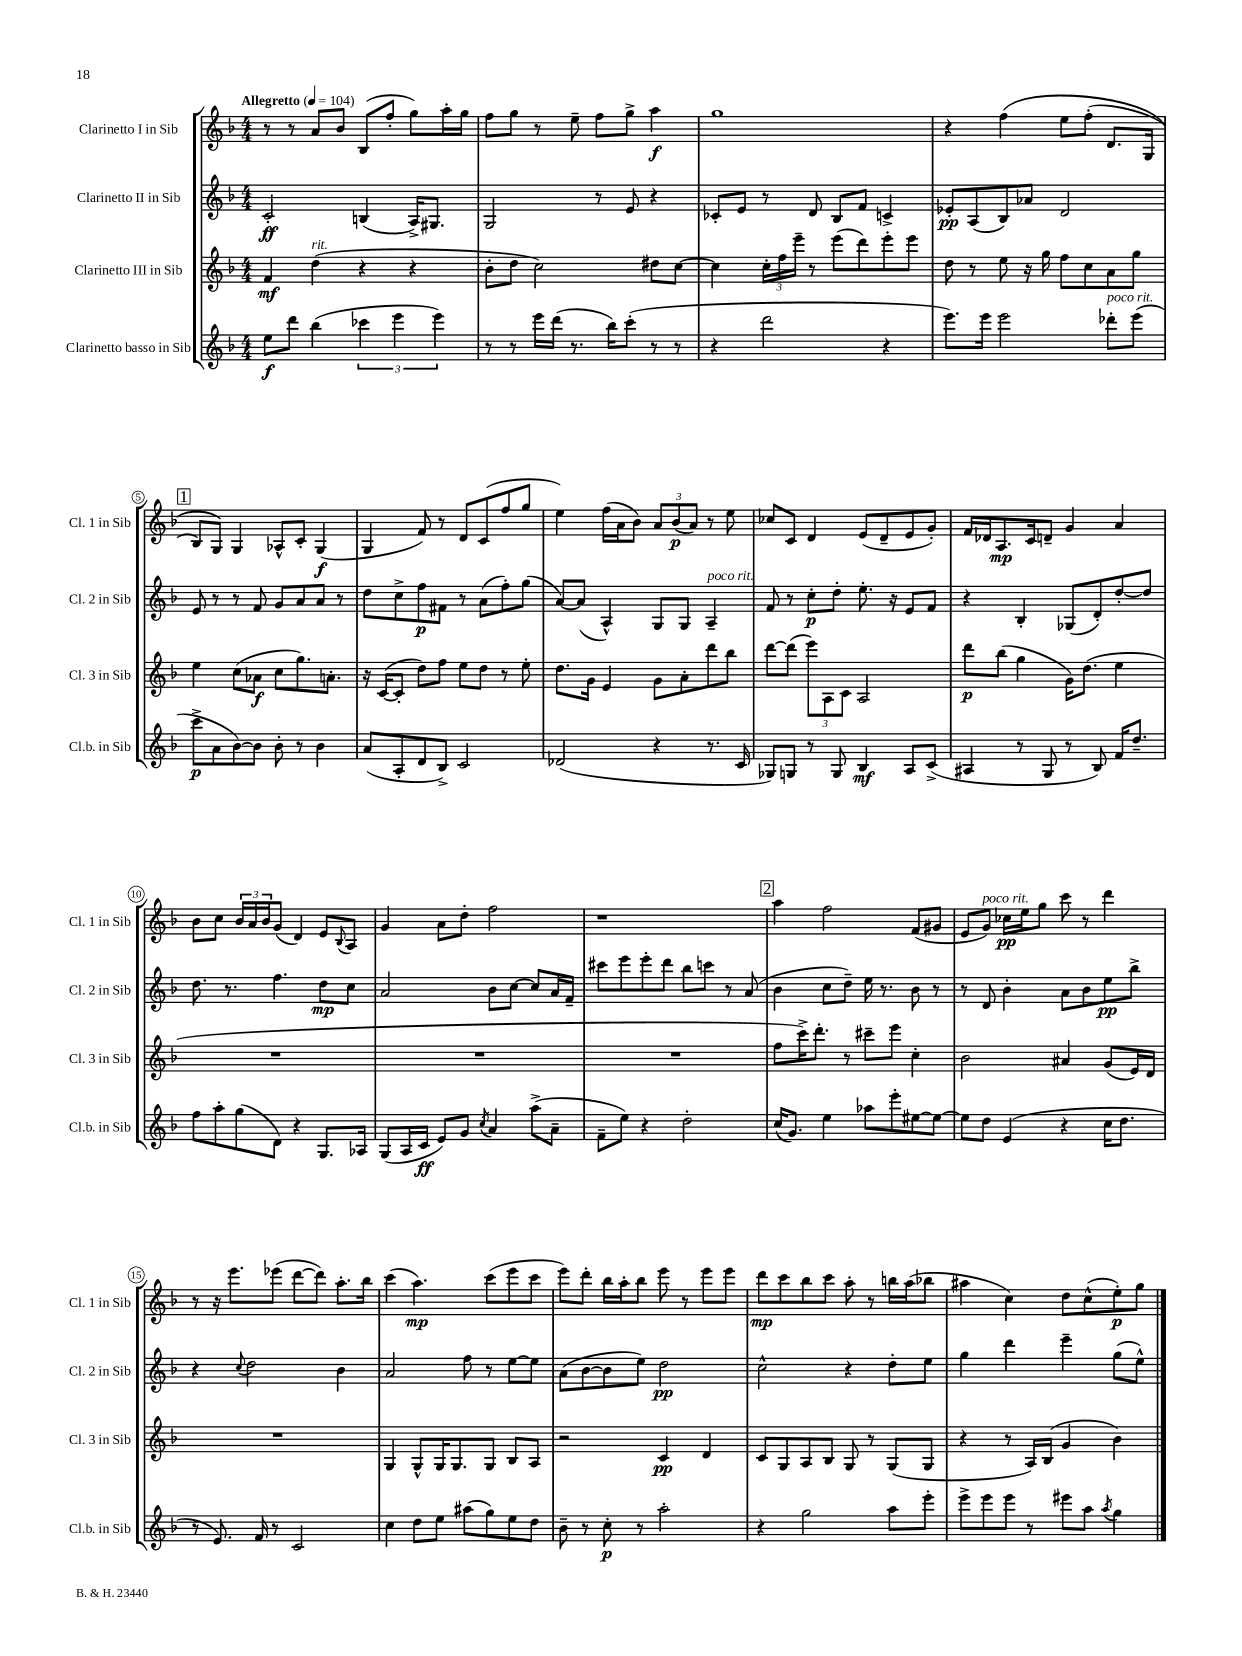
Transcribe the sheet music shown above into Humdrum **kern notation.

**kern	**kern	**kern	**kern
*staff4	*staff3	*staff2	*staff1
*clefG2	*clefG2	*clefG2	*clefG2
*k[b-]	*k[b-]	*k[b-]	*k[b-]
*M4/4	*M4/4	*M4/4	*M4/4
*MM104	*MM104	*MM104	*MM104
8ee	4f	2c'	8r
8ddd	.	.	8r
(4bb-	(4dd	.	8a
.	.	.	8b-
6ccc-	4r	(4B	(8B-
.	.	.	8ff'
6eee	.	.	.
.	4r	16A^)	8gg)
.	.	8.G#	.
6eee)	.	.	.
.	.	.	16aa'
.	.	.	16gg
=	=	=	=
8r	8b-'	2G	8ff
8r	8dd	.	8gg
16eee	2cc)	.	8r
(16ddd	.	.	.
8.r	.	.	8ee~
.	.	8r	8ff
16bb-)	.	.	.
(8ccc'	.	8e	8gg^
8r	8dd#	4r	4aa
8r	[8cc	.	.
=	=	=	=
4r	4cc]	8c-'	1gg
.	.	8e	.
2ddd	24cc'	8r	.
.	24ff	.	.
.	24eee~	.	.
.	8r	8d	.
.	(8eee	8B-	.
.	8ddd)	8f	.
4r	8eee'	4c^	.
.	8eee	.	.
=	=	=	=
8.eee)	8dd	8e-'	4r
.	8r	(8A	.
16eee	.	.	.
2eee	8ee	8B-)	&(4ff
.	16r	8a-	.
.	16gg	.	.
.	8ff	2d	8ee
.	8cc	.	(8ff'
8ddd-'	8a	.	8.d
(8eee	8gg	.	.
.	.	.	16G
=	=	=	=
8ccc^	4ee	8e	8B-)
8a	.	8r	8G&)
[8b-)	(8cc	8r	4G
8b-]	8a-	8f	.
8b-'	8cc	8g	8A-^^
8r	8.gg)	8a	8c'
4b-	.	8a	(4G
.	8.a'	.	.
.	.	8r	.
=	=	=	=
(8a	16r	8dd	4G
.	([16c	.	.
8A'	8c']	8cc^	.
8d	8dd)	8ff	8f)
8B-^)	8ff	8f#	8r
2c	8ee	8r	8d
.	8dd	(8a	(8c
.	8r	8ff')	8ff
.	8ee'	(8gg	8gg
=	=	=	=
(2d-	8.dd	[8a)	4ee)
.	.	(8a]	.
.	16g	.	.
.	4e	4A^^)	(16ff
.	.	.	16a
.	.	.	8b-)
4r	8g	8G	12a
.	.	.	(12b-
.	8a'	8G	.
.	.	.	12a)
8.r	8ddd	4A~	8r
.	8bb-	.	8ee
16c	.	.	.
=	=	=	=
8G-)	[8ddd	8f	8cc-
8G	(8ddd]	8r	8c
8r	12eee)	8cc'	4d
.	12A	.	.
8G	.	8dd'	.
.	12c	.	.
4B-	2A	8.ee'	(8e
.	.	.	8d~
.	.	16r	.
8A	.	8e	8e
(8c^	.	8f	8g')
=	=	=	=
4A#	8ddd	4r	16f
.	.	.	16d-
.	(8bb-	.	8.A
8r	4gg	4B-'	.
.	.	.	16c
8G	.	.	8d~
8r	16g)	(8G-	4g
.	(8.dd	.	.
8B-)	.	8d')	.
16f	4ee	[8dd'	4a
8.dd~	.	.	.
.	.	8dd]	.
=	=	=	=
8ff	1r	8.dd	8b-
8aa'	.	.	8cc
.	.	8.r	.
(8gg	.	.	24b-
.	.	.	24a
.	.	.	24b-
8d)	.	4.ff	(8g
4r	.	.	4d)
8.G	.	8dd	8e
.	.	.	8qqB-
.	.	8cc	8A
16A-	.	.	.
=	=	=	=
(8G	1r	2a	4g
16A	.	.	.
16c	.	.	.
8e)	.	.	8a
8g	.	.	8dd'
8qcc	.	.	.
4a	.	8b-	2ff
.	.	[8cc	.
(8aa^	.	8cc]	.
8a~	.	16a	.
.	.	16f~	.
=	=	=	=
8f~	1r	8ccc#	1r
8ee)	.	8eee	.
4r	.	8eee'	.
.	.	8ddd	.
2dd'	.	8bb-	.
.	.	8ccc	.
.	.	8r	.
.	.	(8a	.
=	=	=	=
(16cc	8ff	4b-	4aa
8.g)	.	.	.
.	16ccc^)	.	.
.	8.ddd'	.	.
4ee	.	8cc	2ff
.	8r	8dd~)	.
8aa-	8ccc#~	16ee	.
.	.	8.r	.
8eee'	8eee	.	.
[8ee#	4cc'	8b-	(8f
8ee#_	.	8r	8g#
=	=	=	=
8ee#]	2b-	8r	8e
8dd	.	8d	8g)
(4e	.	4b-'	16cc-
.	.	.	16ee
.	.	.	8gg
4r	4a#	8a	8ccc
.	.	8b-	8r
16cc	(8g	8ee	4ddd
8.dd	.	.	.
.	16e)	8bb-^	.
.	16d	.	.
=	=	=	=
8r	1r	4r	8r
8.e)	.	.	16r
.	.	.	8.eee
.	.	8qqcc	.
.	.	2dd	.
16f	.	.	.
8r	.	.	(8eee-
2c	.	.	[8ddd
.	.	.	8ddd])
.	.	4b-	8.aa'
.	.	.	16bb-
=	=	=	=
4cc	4G	2a	(4ccc
8dd	8G^^	.	4.aa)
8ee	16G	.	.
.	8.G	.	.
(8aa#	.	8ff	.
8gg)	8G	8r	(8ccc
8ee	8B-	[8ee	8eee
8dd	8A	8ee]	8ccc
=	=	=	=
8b-~	2r	(8a	8eee)
8r	.	[8b-	8ddd'
8cc'	.	8b-]	16bb-
.	.	.	16aa'
8r	.	8ee)	8bb-
2aa'	4c	2dd	8eee
.	.	.	8r
.	4d	.	8eee
.	.	.	8eee
=	=	=	=
4r	8c	2cc^^	8ddd
.	8G	.	8ccc
2gg	8A	.	8bb-
.	8B-	.	8ccc
.	8G	4r	8aa'
.	8r	.	8r
8aa	(8G	8dd'	16bb
.	.	.	(16aa
8eee'	8G	8ee	8bb-
=	=	=	=
8eee^	4r	4gg	4aa#
8eee	.	.	.
8eee	8r	4ddd	4cc)
8r	16A)	.	.
.	(16B-	.	.
8eee#	4g	4eee~	8dd
8aa	.	.	(8cc^^
8qaa	.	.	.
4gg	4b-)	(8gg	8ee')
.	.	8ee^^)	8gg
==	==	==	==
*-	*-	*-	*-
